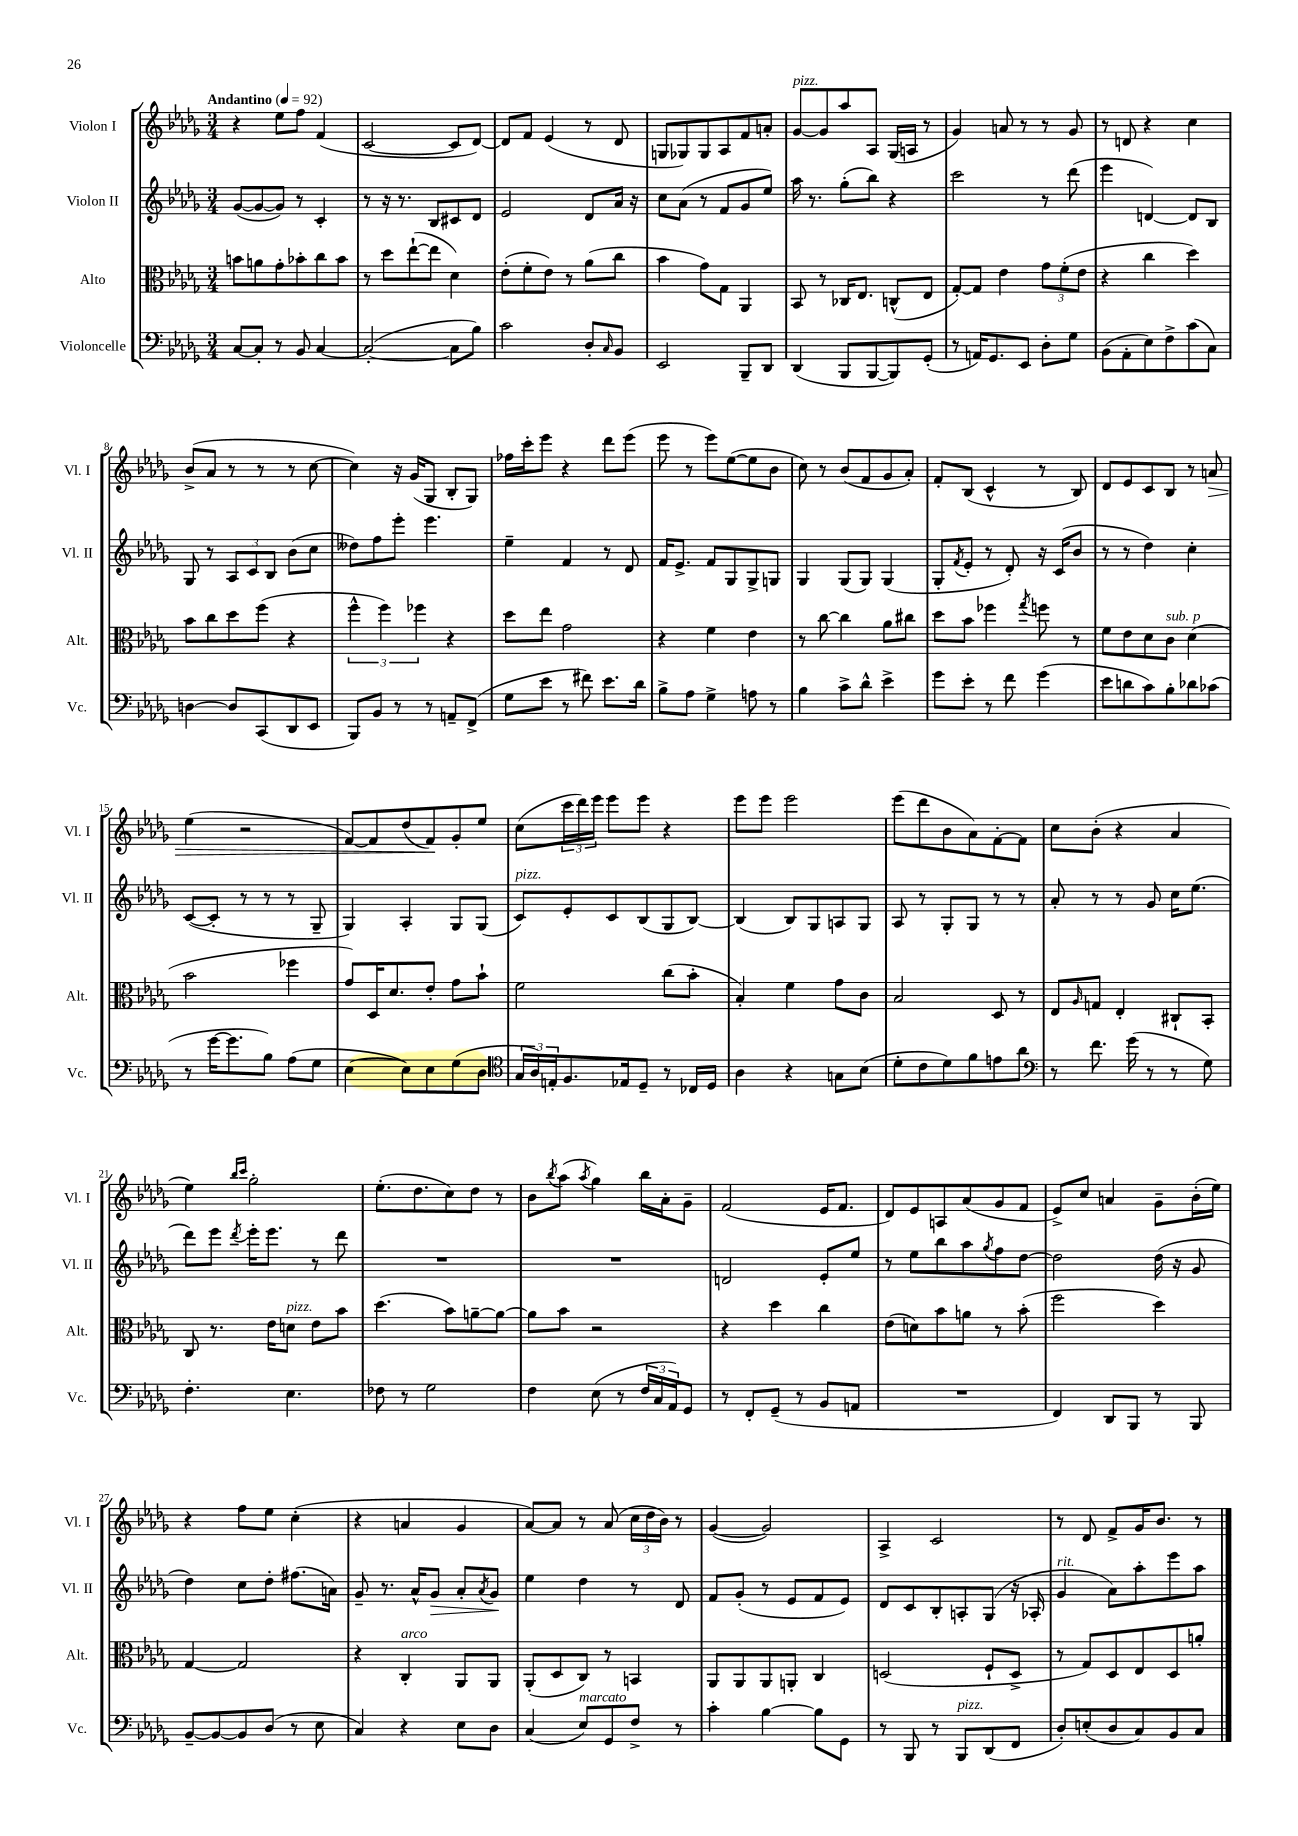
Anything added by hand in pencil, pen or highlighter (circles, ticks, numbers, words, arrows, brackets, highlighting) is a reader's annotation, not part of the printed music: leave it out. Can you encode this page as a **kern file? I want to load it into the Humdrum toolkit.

**kern	**kern	**kern	**dynam	**kern	**dynam
*part4	*part3	*part2	*part2	*part1	*part1
*staff4	*staff3	*staff2	*staff2	*staff1	*staff1
*I"Violoncelle	*I"Alto	*I"Violon II	*	*I"Violon I	*
*I'Vc.	*I'Alt.	*I'Vl. II	*	*I'Vl. I	*
*clefF4	*clefC3	*clefG2	*	*clefG2	*
*k[b-e-a-d-g-]	*k[b-e-a-d-g-]	*k[b-e-a-d-g-]	*	*k[b-e-a-d-g-]	*
*M3/4	*M3/4	*M3/4	*	*M3/4	*
*MM92	*MM92	*MM92	*	*MM92	*
=1	=1	=1	=1	=1	=1
!	!	!	!	!LO:TX:a:B:t=Andantino	!
[8C/L	8bn\L	([8g-/L	.	4r	.
8C'/J]	8an\	8g-/_	.	.	.
8r	8g-'\	8g-/J])	.	8ee-\L	.
8BB-/	8b-X'\	8r	.	8ff\J	.
[4C/	8cc\	4c'/	.	(4f/	.
.	8b-\J	.	.	.	.
=2	=2	=2	=2	=2	=2
(2C'/_	8r	8r	.	[2c/	.
.	8dd-\L	16r	.	.	.
.	.	8.r	.	.	.
.	([8ee-`\	.	.	.	.
.	8ee-\J]	8B-/L	.	.	.
8C\L]	4d-\)	8c#X/	.	8c/L]	.
8B-\J)	.	8d-/J	.	[8d-/J)	.
=3	=3	=3	=3	=3	=3
2c\	(8e-'\L	2e-/	.	8d-/L]	.
.	8f'\	.	.	8f/J	.
.	8e-\J)	.	.	(4e-/	.
.	8r	.	.	.	.
8D-'/L	(8a-\L	8d-/L	.	8r	.
16qqC/	.	.	.	.	.
8BB-/J	8cc\J	16a-/Jk	.	8d-/	.
.	.	16r	.	.	.
=4	=4	=4	=4	=4	=4
2EE-/	4b-\	8cc\L	.	8Gn/L	.
.	.	(8a-\J	.	8G-X/)	.
.	8g-\L)	8r	.	8G-/	.
.	8G-\J	8f/L	.	8A-/	.
8BBB-~/L	4AA-/	8g-/	.	8f/	.
8DD-/J	.	8ee-/J)	.	8an'/J	.
=5	=5	=5	=5	=5	=5
!	!	!	!	!LO:TX:a:i:t=pizz.	!
(4DD-/	8BB-/	16aa-\	.	[8g-/L	.
.	.	8.r	.	.	.
.	8r	.	.	8g-/]	.
8BBB-/L	16C-X/KL	(8gg-'\L	.	8aa-/	.
.	8.E-/J	.	.	.	.
[8BBB-/	.	8bb-\J)	.	8A-/J	.
8BBB-/])	(8Cn^^/L	4r	.	(16G-/LL	.
.	.	.	.	16An/JJ	.
(8GG-'/J	8E-/J	.	.	8r	.
=6	=6	=6	=6	=6	=6
8r	[8G-'/L)	2ccc\	.	4g-/)	.
16AAn/KL)	8G-/J]	.	.	.	.
8.GG-/	.	.	.	.	.
.	4e-\	.	.	8an/	.
8EE-/J	.	.	.	8r	.
8D-'\L	12g-\L	8r	.	8r	.
.	(12f'\	.	.	.	.
8G-\J	.	(8ddd-\	.	8g-/	.
.	12e-\J	.	.	.	.
=7	=7	=7	=7	=7	=7
(8BB-\L	4r	4eee-\	.	8r	.
8AA-'\	.	.	.	8dn/	.
8E-\)	4cc\	[4dn/)	.	4r	.
8F^\	.	.	.	.	.
(8c\	4dd-\)	8d/L]	.	4cc\	.
8C\J)	.	8B-/J	.	.	.
!!LO:LB:g=z
=8	=8	=8	=8	=8	=8
[4Dn\	8b-\L	8G-/	.	(8b-^/L	.
.	8cc\	8r	.	8a-/J	.
8D/L]	8dd-\	12A-/L	.	8r	.
.	.	12c/	.	.	.
(8CC/	(8ff\J	.	.	8r	.
.	.	12B-/J	.	.	.
8DD-/	4r	(8b-\L	.	8r	.
8EE-/J	.	8cc\J	.	[8cc\	.
=9	=9	=9	=9	=9	=9
8BBB-/L)	6ff^^\	8dd--X\L)	.	4cc\])	.
8BB-/J	.	8ff\	.	.	.
.	6ff\)	.	.	.	.
8r	.	8eee-'\J	.	16r	.
.	.	.	.	(16g-/KL	.
.	6ff-X\	.	.	.	.
8r	.	4.eee-\	.	8G-/J	.
8AAn~/L	4r	.	.	8B-'/L	.
(8FF^/J	.	.	.	8G-/J)	.
=10	=10	=10	=10	=10	=10
8G-\L	8dd-\L	4ee-~\	.	16ff-X\LL	.
.	.	.	.	16ccc'\J	.
8e-\J	8ee-\J	.	.	8eee-\J	.
8r	2g-\	4f/	.	4r	.
8f#X\)	.	.	.	.	.
8.e-\L	.	8r	.	8ddd-\L	.
.	.	8d-/	.	(8eee-\J	.
16d-\Jk	.	.	.	.	.
=11	=11	=11	=11	=11	=11
8B-^\L	4r	16f/KL	.	8eee-\	.
.	.	8.e-^/J	.	.	.
8A-\J	.	.	.	8r	.
4G-^\	4f\	8f/L	.	8eee-\L)	.
.	.	8G-/	.	([8ee-\	.
8An\	4e-\	8G-^/	.	8ee-\]	.
8r	.	8Gn/J	.	8b-\J	.
=12	=12	=12	=12	=12	=12
4B-\	8r	4G-/	.	8cc\)	.
.	[8cc\	.	.	8r	.
8c^\L	4cc\]	(8G-/L	.	(8b-/L	.
8d-^^\J	.	8G-/J)	.	8f/	.
4e-^\	8a-\L	(4G-/	.	8g-/	.
.	8cc#X\J	.	.	8a-'/J)	.
=13	=13	=13	=13	=13	=13
8g-\L	8dd-\L	8G-'/L	.	8f'/L	.
.	.	8qf/	.	.	.
8e-'\J	8b-\J	8e-'/J	.	(8B-/J	.
8r	4ff-X\	8r	.	4c^^/	.
8f\	.	8d-'/)	.	.	.
.	8qgg-/	.	.	.	.
(4g-\	8ffn\	16r	.	8r	.
.	.	(16c/KL	.	.	.
.	8r	8b-/J	.	8B-/)	.
=14	=14	=14	=14	=14	=14
8e-\L	8f\L	8r	.	8d-/L	.
8dn\	8e-\	8r	.	8e-/	.
8c\)	8d-\	4dd-\)	.	8c/	.
!	!LO:TX:a:i:t=sub. p	!	!	!	!
8B-'\	8c\J	.	.	8B-/J	.
8d-X\	(4d-\	4cc'\	.	8r	.
!	!	!	!	!	!LO:HP:b
(8c-X\J	.	.	.	8an/	>
!!LO:LB:g=z
=15	=15	=15	=15	=15	=15
8r	2b-\	([8c/L	.	(4ee-\	.
[16g-\KL	.	8c'/J]	.	.	.
8.g-\]	.	.	.	.	.
.	.	8r	.	2r	.
8B-\J)	.	8r	.	.	.
(8A-\L	4ff-X\	8r	.	.	.
8G-\J	.	8G-~/	.	.	.
=16	=16	=16	=16	=16	=16
[4E-\	8g-/L)	4G-/)	.	[8f/L)	.
.	16D-/K	.	.	8f/]	.
.	8.d-/	.	.	.	.
8E-\L])	.	4A-'/	.	(8dd-/	.
8E-\	8e-'/J	.	.	8f/)	.
(8G-\	8g-\L	8G-/L	.	8g-'/	]
8D-\J	8b-`\J	(8G-/J	.	8ee-/J	.
=17	=17	=17	=17	=17	=17
*clefC4	*	*	*	*	*
!	!	!LO:TX:a:i:t=pizz.	!	!	!
24G-/LL	2f\	8c/L)	.	(8cc\L	.
24A-/)	.	.	.	.	.
24En'/J	.	.	.	.	.
8.F/	.	8e-'/	.	24ccc\L	.
.	.	.	.	24ddd-\)	.
.	.	.	.	24eee-\JJ	.
.	.	8c/	.	8eee-\L	.
16E-X/k	.	.	.	.	.
8D-~/J	.	(8B-/	.	8eee-\J	.
8r	(8cc\L	8G-/	.	4r	.
16C-X/LL	8b-'\J	[8B-/J)	.	.	.
16D-/JJ	.	.	.	.	.
=18	=18	=18	=18	=18	=18
4A-\	4B-'/)	(4B-/]	.	8eee-\L	.
.	.	.	.	8eee-\J	.
4r	4f\	8B-/L)	.	2eee-\	.
.	.	8G-/	.	.	.
8Gn\L	8g-\L	8An/	.	.	.
(8B-\J	8c\J	8G-/J	.	.	.
=19	=19	=19	=19	=19	=19
8d-'\L	2B-/	8A-/	.	(8eee-\L	.
8c\	.	8r	.	8ddd-\	.
8d-\)	.	8G-'/L	.	8b-\	.
8f\	.	8G-/J	.	8a-\)	.
8en\	8D-/	8r	.	[8f'\	.
8a-\J	8r	8r	.	8f\J]	.
=20	=20	=20	=20	=20	=20
*clefF4	*	*	*	*	*
8r	8E-/L	8a-'/	.	8cc\L	.
.	16qqA-/	.	.	.	.
8.f\	8Gn/J	8r	.	(8b-'\J	.
.	4E-'/	8r	.	4r	.
(16g-\	.	.	.	.	.
8r	.	8g-/	.	.	.
8r	8C#X`/L	16cc\KL	.	4a-/	.
.	.	(8.ee-\J	.	.	.
8G-\)	8BB-'/J	.	.	.	.
!!LO:LB:g=z
=21	=21	=21	=21	=21	=21
4.F'\	8C/	8ddd-\L)	.	4ee-\)	.
.	8.r	8eee-\J	.	.	.
.	.	.	.	16qqbb-/LL	.
.	.	8qddd-/	.	16qqccc/JJ	.
.	.	16eee-'\KL	.	2gg-'\	.
.	16e-\KL	8.eee-\J	.	.	.
!	!LO:TX:a:i:t=pizz.	!	!	!	!
4.E-\	8dn\J	.	.	.	.
.	8e-\L	8r	.	.	.
.	8b-\J	8ddd-\	.	.	.
=22	=22	=22	=22	=22	=22
8F-X\	(4.dd-\	2.r	.	(8.ee-'\L	.
8r	.	.	.	.	.
.	.	.	.	8.dd-\	.
2G-\	.	.	.	.	.
.	8b-\L)	.	.	8cc\)	.
.	[8an~\	.	.	8dd-\J	.
.	8a\J_	.	.	8r	.
=23	=23	=23	=23	=23	=23
4F\	8a\L]	2.r	.	8b-\L	.
.	.	.	.	8qbb-/	.
.	8b-\J	.	.	(8aa-\J	.
.	.	.	.	8qaa-/	.
(8E-\	2r	.	.	4gg-\)	.
8r	.	.	.	.	.
24F/LL	.	.	.	16bb-\LL	.
24C/	.	.	.	.	.
.	.	.	.	16a-'\J	.
24AA-/J)	.	.	.	.	.
8GG-/J	.	.	.	8g-~\J	.
=24	=24	=24	=24	=24	=24
8r	4r	2dn/	.	(2f/	.
8FF'/L	.	.	.	.	.
(8GG-~/J	4dd-\	.	.	.	.
8r	.	.	.	.	.
8BB-/L	4cc\	8e-'/L	.	16e-/KL	.
.	.	.	.	8.f/J	.
8AAn/J	.	8ee-/J	.	.	.
=25	=25	=25	=25	=25	=25
2.r	(8e-\L	8r	.	8d-/L)	.
.	8dn\)	8ee-\L	.	8e-/	.
.	8b-\	8bb-\	.	8An/	.
.	8an\J	8aa-\	.	(8a-/	.
.	.	8qgg-/	.	.	.
.	8r	8ff\	.	8g-/	.
.	(8b-'\	[8dd-\J	.	8f/J	.
=26	=26	=26	=26	=26	=26
4FF/)	2ff\	2dd-\]	.	8e-^/L)	.
.	.	.	.	8cc/J	.
8DD-/L	.	.	.	4an/	.
8BBB-/J	.	.	.	.	.
8r	4dd-\)	(16dd-\	.	8g-~\L	.
.	.	16r	.	.	.
8BBB-/	.	8g-/	.	(16b-'\L	.
.	.	.	.	16ee-\JJ)	.
!!LO:LB:g=z
=27	=27	=27	=27	=27	=27
[8BB-~/L	[4G-/	4dd-\)	.	4r	.
8BB-/_	.	.	.	.	.
8BB-/]	2G-/]	8cc\L	.	8ff\L	.
(8D-/J	.	8dd-'\J	.	8ee-\J	.
8r	.	(8.ff#X\L	.	(4cc'\	.
8E-\	.	.	.	.	.
.	.	16an\Jk)	.	.	.
=28	=28	=28	=28	=28	=28
4C/)	4r	8g-~/	.	4r	.
.	.	8.r	.	.	.
!	!LO:TX:a:i:t=arco	!	!	!	!
4r	4C'/	.	.	4an/	.
.	.	16a-^^/KL	.	.	.
!	!	!	!LO:HP:b	!	!
.	.	8g-/J	>	.	.
8E-\L	8AA-/L	8a-'/L	.	4g-/	.
.	.	8qa-/	.	.	.
8D-\J	8AA-/J	8g-/J	.	.	.
.	.	.	]	.	.
=29	=29	=29	=29	=29	=29
(4C/	(8AA-'/L	4ee-\	.	[8a-/L)	.
.	8D-/	.	.	8a-/J]	.
!LO:TX:a:i:t=marcato	!	!	!	!	!
8E-/L)	8C/J)	4dd-\	.	8r	.
8GG-/	8r	.	.	(8a-/	.
8F^/J	4BBn/	8r	.	24cc\LL	.
.	.	.	.	24dd-\	.
.	.	.	.	24b-\JJ)	.
8r	.	8d-/	.	8r	.
=30	=30	=30	=30	=30	=30
4c'\	8AA-/L	8f/L	.	([4g-/	.
.	8AA-/	(8g-'/J	.	.	.
[4B-\	8AA-/	8r	.	2g-/])	.
.	8AAn'/J	8e-/L	.	.	.
8B-\L]	4C/	8f/	.	.	.
8GG-\J	.	8e-/J)	.	.	.
=31	=31	=31	=31	=31	=31
8r	(2Dn/	8d-/L	.	4A-^/	.
8BBB-/	.	8c/	.	.	.
8r	.	8B-'/	.	2c/	.
!LO:TX:a:i:t=pizz.	!	!	!	!	!
8BBB-/L	.	8An'/	.	.	.
(8DD-/	8F`/L	(8G-/J	.	.	.
8FF/J	8D^/J	16r	.	.	.
.	.	16A-X'/	.	.	.
=32	=32	=32	=32	=32	=32
!	!	!LO:TX:a:i:t=rit.	!	!	!
8D-'/L)	8r	4g-/	.	8r	.
(8En'/	8G-/L)	.	.	8d-/	.
8D-/	8D-/	8a-\L)	.	8f^/L	.
8C/)	8E-/	8aa-'\	.	16g-/K	.
.	.	.	.	8.b-/J	.
8BB-/	8D-/	8eee-\	.	.	.
8C/J	8an'/J	8aa-\J	.	8r	.
==	==	==	==	==	==
*-	*-	*-	*-	*-	*-
